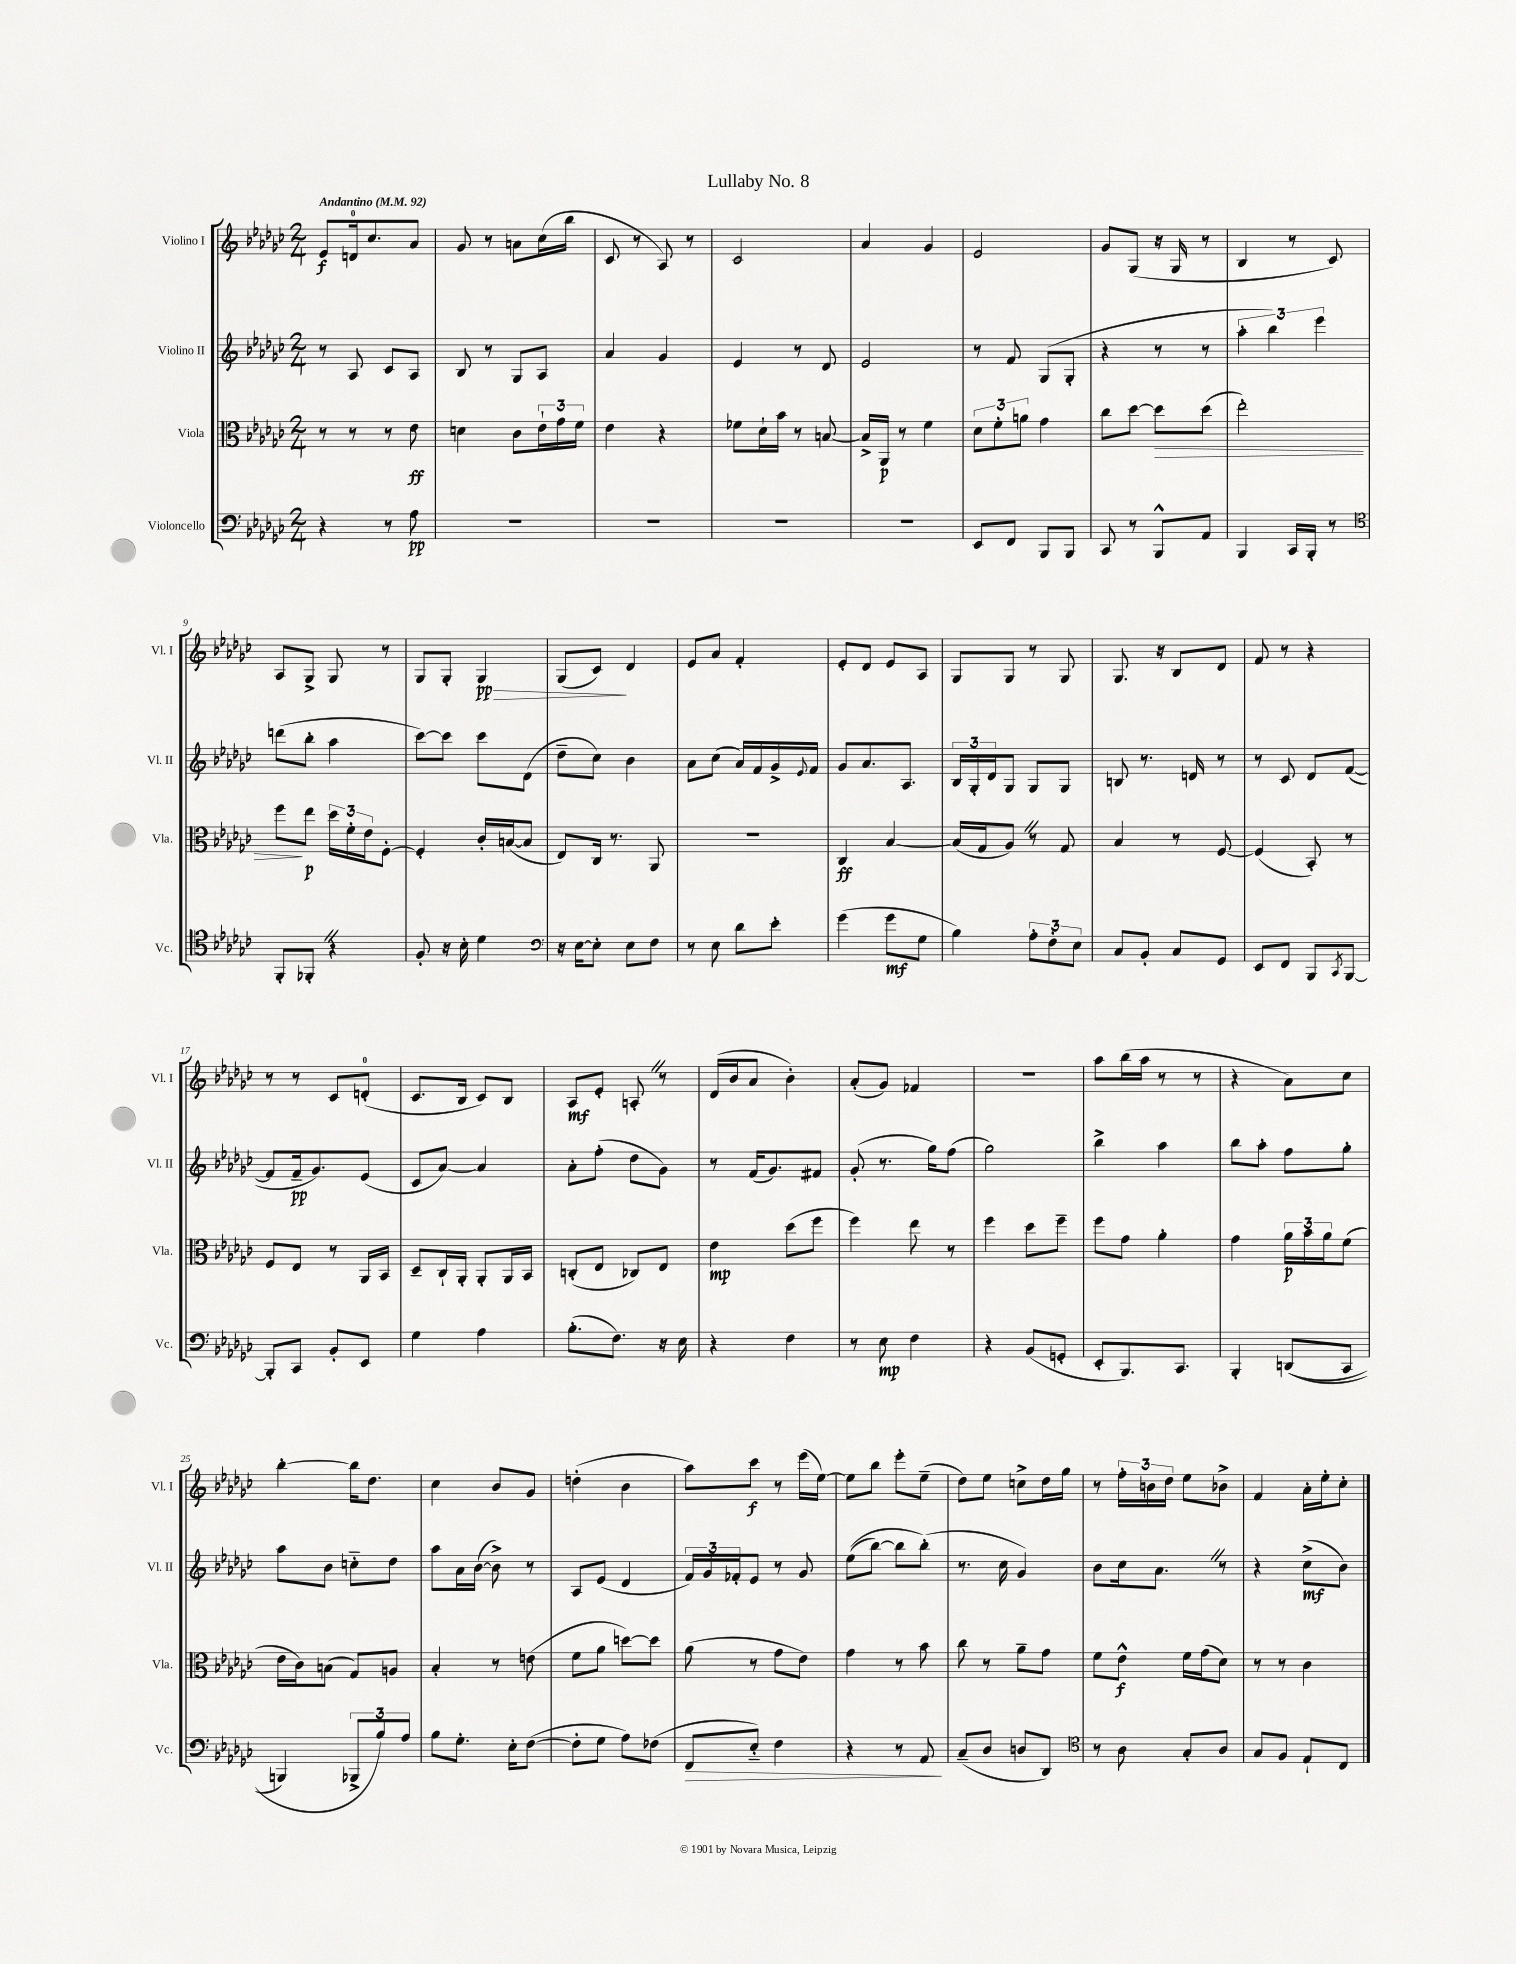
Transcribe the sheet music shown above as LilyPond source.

\header { title = "Lullaby No. 8" }
<<
\new StaffGroup <<
\new Staff = "s0" \with { instrumentName = "Violino I" shortInstrumentName = "Vl. I" } {
    \clef treble \key ges \major \numericTimeSignature \time 2/4 \tempo "Andantino" 4 = 92
    ees'8\f d'16-0 ces''8. aes'8 |
    ges'8 r8 a'8 ces''16( bes''16 |
    ces'8 r8 aes8) r8 |
    ces'2 |
    aes'4 ges'4 |
    ees'2 |
    ges'8 ges8( r16 ges16 r8 |
    bes4 r8 ces'8) |
    aes8 ges8-> ges8 r8 |
    ges8 ges8-. ges4\pp\> |
    ges8( ces'8\!) des'4 |
    ees'8 aes'8 f'4-. |
    ees'8-. des'8 ees'8 aes8 |
    ges8 ges8 r8 ges8 |
    ges8. r16 bes8 des'8 |
    f'8 r8 r4 |
    r8 r8 ces'8 d'8-0-.( |
    ces'8. bes16 ces'8) bes8 |
    aes8\mf ees'8-. a8-. \once \override BreathingSign.text = \markup { \musicglyph "scripts.caesura.straight" } \breathe r8 |
    des'16( bes'16 aes'8 bes'4-.) |
    aes'8-.( ges'8) fes'4 |
    R2 |
    aes''8 bes''16( aes''16 r8 r8 |
    r4 aes'8) ces''8 |
    bes''4~-. bes''16 des''8. |
    ces''4 bes'8 ges'8 |
    d''4-.( bes'4 |
    aes''8) ces'''8\f r8 ees'''16( ees''16~) |
    ees''8 bes''8 ees'''8-. ees''8--( |
    des''8) ees''8 c''8-> des''16 ges''16 |
    r8 \tuplet 3/2 { f''16-. b'16 des''16 } ees''8 bes'8-> |
    f'4 aes'16-. ees''16-. ces''8-. \bar "|." |
}
\new Staff = "s1" \with { instrumentName = "Violino II" shortInstrumentName = "Vl. II" } {
    \clef treble \key ges \major \numericTimeSignature \time 2/4
    r8 aes8 ces'8 aes8 |
    bes8 r8 ges8 aes8 |
    aes'4 ges'4 |
    ees'4 r8 des'8 |
    ees'2 |
    r8 f'8 ges8( ges8-. |
    r4 r8 r8 |
    \tuplet 3/2 { aes''4-. bes''4) ees'''4 } |
    d'''8( bes''8-. aes''4 |
    ces'''8~) ces'''8 ces'''8 des'8( |
    des''8-- ces''8) bes'4 |
    aes'8 ces''8( aes'16) f'16 ges'16-> \appoggiatura { ees'8 } f'16 |
    ges'8 aes'8. aes8. |
    \tuplet 3/2 { bes16 ges16-. des'16 } ges8 ges8 ges8 |
    b8 r8. d'16 r8 |
    r8 ces'8 des'8 f'8~( |
    f'8 f'16--\pp ges'8.) ees'8( |
    ces'8 aes'8~) aes'4 |
    aes'8-. f''8-.( des''8 ges'8) |
    r8 f'16( ges'8.) fis'8 |
    ges'8-.( r8. ges''16) f''8( |
    ges''2) |
    bes''4-> aes''4 |
    bes''8 aes''8-. f''8 ges''8-. |
    aes''8 bes'8 c''8-_ des''8 |
    aes''8 aes'16 bes'16~( bes'8->) r8 |
    aes8 ees'8( des'4 |
    \tuplet 3/2 { f'16) ges'16 fes'16-. } ees'8 r8 ges'8 |
    ees''8(\( bes''8~) bes''8 bes''8-.(\) |
    r8. ces''16 ges'4) |
    bes'8 ces''16 aes'8. \once \override BreathingSign.text = \markup { \musicglyph "scripts.caesura.straight" } \breathe r8 |
    r4 ces''8->\mf( bes'8) \bar "|." |
}
\new Staff = "s2" \with { instrumentName = "Viola" shortInstrumentName = "Vla." } {
    \clef alto \key ges \major \numericTimeSignature \time 2/4
    r8 r8 r8 ees'8\ff |
    d'4 ces'8 \tuplet 3/2 { ees'16-! ges'16 f'16 } |
    ees'4 r4 |
    fes'8 des'16-! bes'16 r8 b8~ |
    b16-> aes,16\p r8 f'4 |
    \tuplet 3/2 { des'8 f'8-. a'8 } ges'4 |
    ces''8 des''8~ des''8\> des''8( |
    ees''2-.) |
    f''8\! ees''8\p \tuplet 3/2 { des''16 f'16-. ees'16 } f8~-. |
    f4-. ces'16-. b16~( b8 |
    ees8) ces16 r8. aes,8 |
    R2 |
    ces4\ff bes4~ |
    bes16( ges16 aes8) \once \override BreathingSign.text = \markup { \musicglyph "scripts.caesura.straight" } \breathe r8 ges8 |
    bes4 r8 f8~ |
    f4( bes,8-.) r8 |
    f8 ees8 r8 aes,16 bes,16 |
    des8-- ces16-! aes,16-. aes,8-. aes,16 bes,16 |
    c8-.( ees8 ces8) ees8 |
    ees'4\mp des''8( f''8 |
    f''4) ees''8 r8 |
    f''4 des''8 f''8-- |
    f''8 ges'8 aes'4-. |
    ges'4 \tuplet 3/2 { aes'16\p bes'16 aes'16 } f'8( |
    ees'16 ces'16) b8( ges8) a8 |
    bes4-. r8 e'8( |
    f'8 aes'8 d''8~) d''8 |
    aes'8( r8 ges'8 ees'8) |
    ges'4 r8 bes'8 |
    ces''8 r8 aes'8-- ges'8 |
    f'8 ees'8-^\f f'16 ges'16( des'8) |
    r8 r8 ces'4 \bar "|." |
}
\new Staff = "s3" \with { instrumentName = "Violoncello" shortInstrumentName = "Vc." } {
    \clef bass \key ges \major \numericTimeSignature \time 2/4
    r4 r8 aes8\pp |
    R2 |
    R2 |
    R2 |
    R2 |
    ees,8 f,8 bes,,8 bes,,8 |
    ces,8 r8 bes,,8-^ aes,8 |
    bes,,4 ces,16 bes,,16-. r8 |
    \clef tenor f,8-. fes,8-. \once \override BreathingSign.text = \markup { \musicglyph "scripts.caesura.straight" } \breathe r4 |
    f8-. r16 bes16-. des'4 |
    \clef bass r16 ees16~ ees8-. ees8 f8 |
    r8 ees8 des'8 ees'8-. |
    ges'4( ges'8\mf ges8 |
    bes4) \tuplet 3/2 { aes8-. f8-. ees8 } |
    ces8 bes,8-. ces8 ges,8 |
    ees,8 f,8 bes,,8 \acciaccatura { ces,8 } bes,,8~ |
    bes,,8-. ces,8 bes,8-. ees,8 |
    ges4 aes4 |
    bes8.-.( f8.) r16 ees16 |
    r4 f4 |
    r8 ees8\mp f4 |
    r4 bes,8( g,8-. |
    ees,8-. bes,,8.) ces,8. |
    bes,,4-. d,8(\( ces,8 |
    b,,4) \tuplet 3/2 { bes,,8-> bes8\) aes8 } |
    bes8 ges8.-. ees16-. f8~( |
    f8-. ges8 aes8) fes8( |
    f,8\> ees8-_) f4 |
    r4 r8 aes,8\! |
    ces8--( des8 d8 des,8) |
    \clef tenor r8 aes8 ges8-. aes8 |
    ges8 f8 ees8-! ces8 \bar "|." |
}
>>
>>
